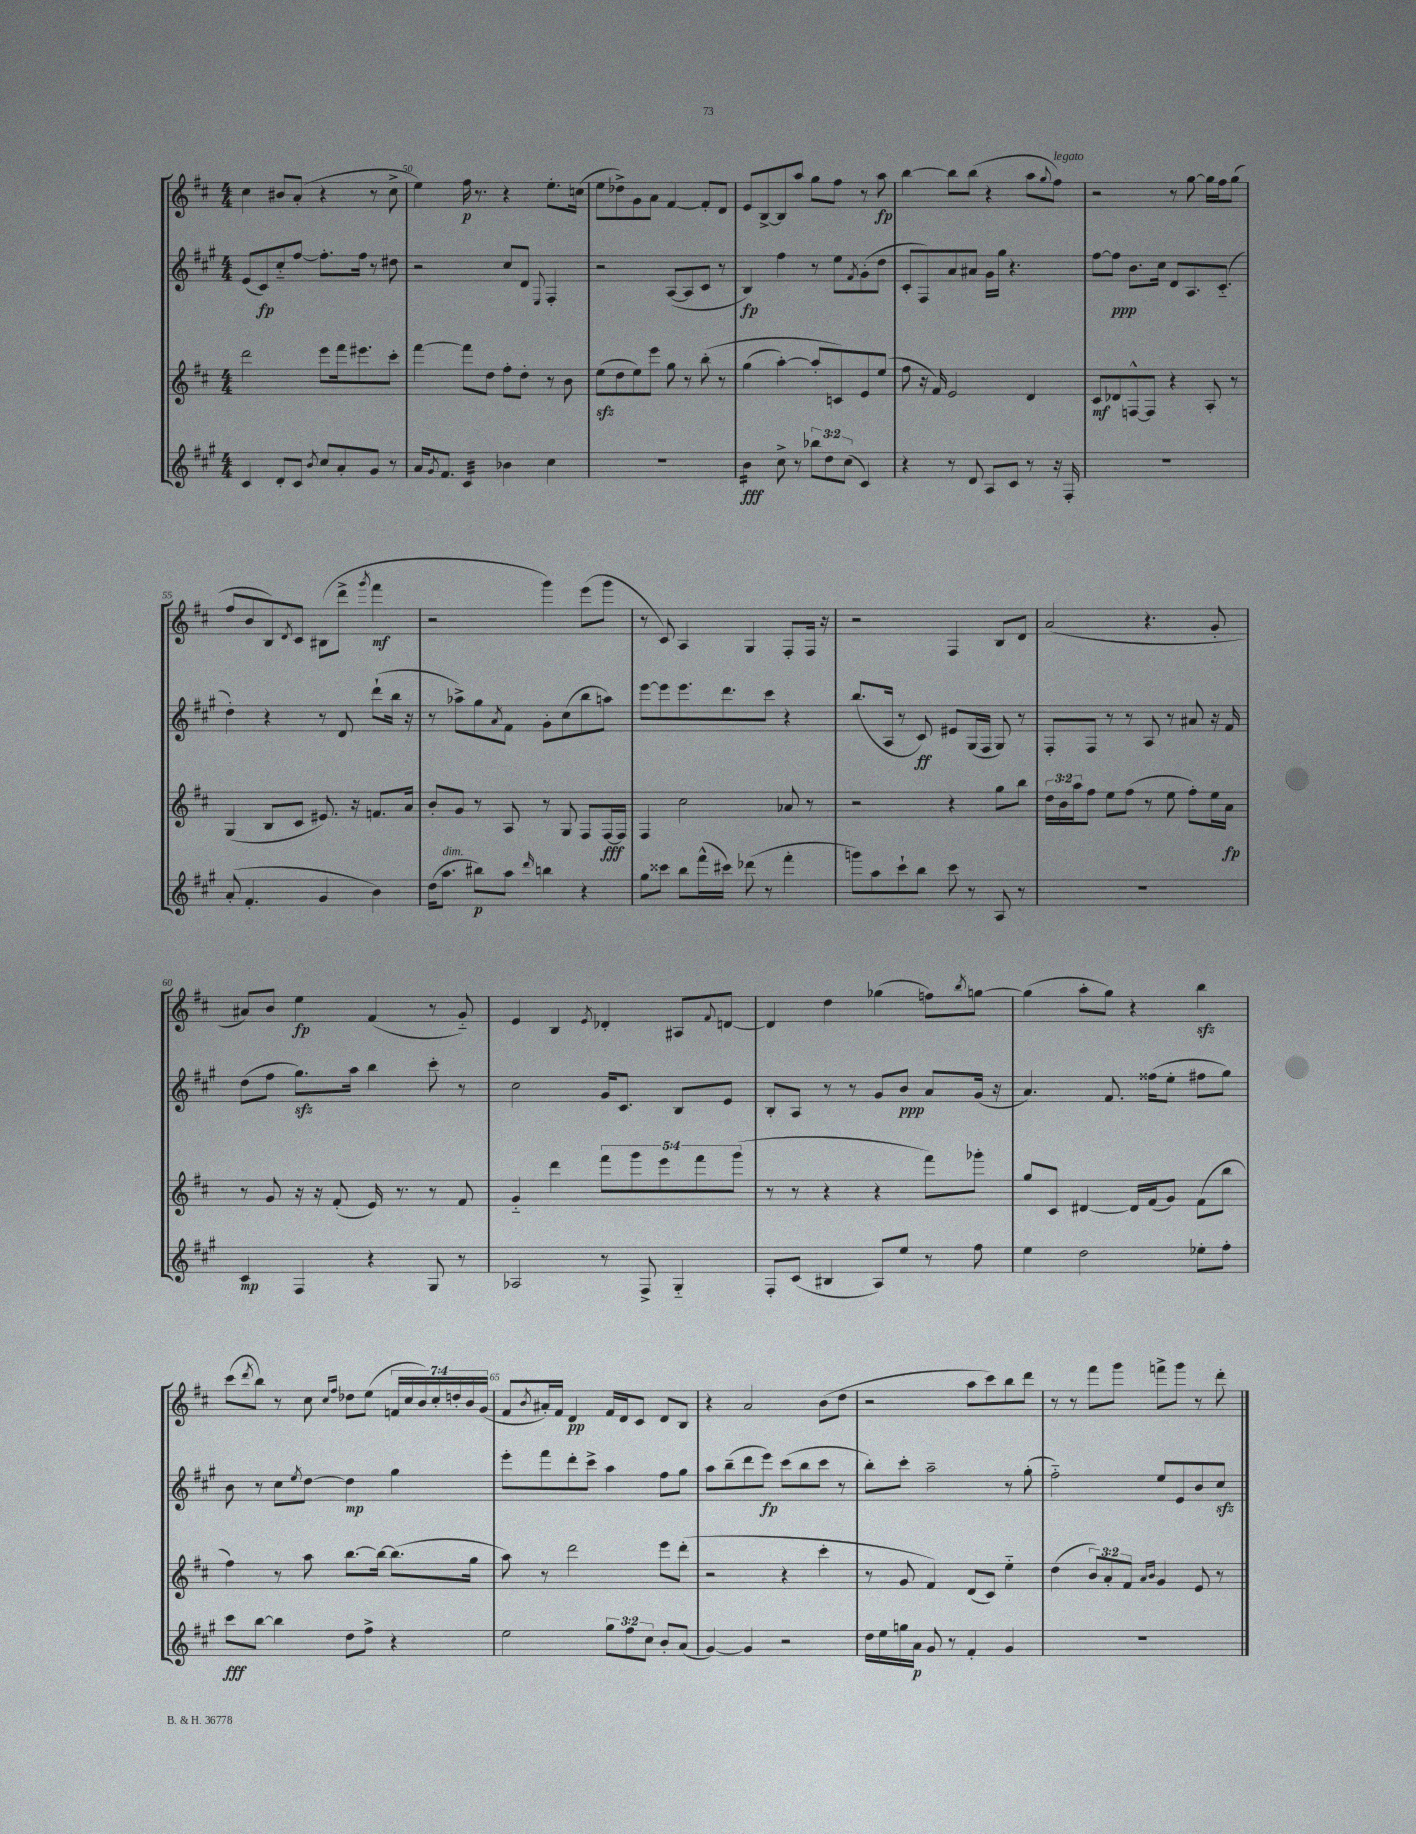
<<
\new StaffGroup <<
\new Staff = "s0" {
    \clef treble \key d \major \numericTimeSignature \time 4/4 \override Staff.TupletNumber.text = #tuplet-number::calc-fraction-text
    cis''4 bis'8 a'8-.( r4 r8 cis''8-> |
    e''4) fis''16\p r8. r4 e''8.-. c''16( |
    e''8 des''8->) g'8 a'8 fis'4~ fis'8-. d'8 |
    e'8 b8~-> b8 a''8 g''8 fis''8 r8 a''8\fp |
    b''4~ b''8 b''8( r4 a''8 \appoggiatura { g''8 } fis''8^\markup { \italic "legato" }) |
    r2 r8 g''8~ g''16 fis''16 g''8( |
    fis''8 b'8 b8) \acciaccatura { d'8 } cis'8 bis8( d'''8-> \acciaccatura { g'''8 } fis'''4\mf |
    r2 g'''4) e'''8( g'''8 |
    r8 cis'8) a4 g4 fis8-. fis16 r16 |
    r2 fis4 b8 d'8 |
    a'2( r4. g'8-. |
    ais'8) b'8 e''4\fp fis'4( r8 g'8-_) |
    e'4 b4 \acciaccatura { e'8 } des'4-. ais8 \appoggiatura { fis'8 } d'8~ |
    d'4 d''4 ges''4( f''8) \acciaccatura { b''8 } g''8~ |
    g''4( a''8-. g''8) r4 b''4\sfz |
    cis'''8( \acciaccatura { d'''8 } b''8) r8 cis''8 \grace { cis''16 fis''16 } des''8 e''8( \tuplet 7/4 { f'16 cis''16 b'16) cis''16-. d''16-. b'16 g'16( } |
    fis'8 \acciaccatura { b'8 } ais'16-.) fis'16 d'4\pp fis'16 d'16 cis'8 d'8 b8 |
    r4 a'2 b'8( d''8 |
    r2 a''8 cis'''8) b''8 d'''8 |
    r8 r8 fis'''8 g'''8 f'''8-> g'''8 r8 d'''8-. \bar "|." |
}
\new Staff = "s1" {
    \clef treble \key a \major \numericTimeSignature \time 4/4
    e'8( cis'8\fp) cis''8-_ fis''8~ fis''8.-. fis''16 r8 dis''8 |
    r2 cis''8 d'8 \appoggiatura { e8 } fis4-. |
    r2 a8~( a8 cis'8 r8 |
    b4\fp) fis''4 r8 e''8 \acciaccatura { fis'8 } gis'8-.( d''8 |
    cis'8-. fis8) a'8 ais'8 gis'16 gis''16 r4. |
    fis''8~ fis''8\ppp b'8. cis''16 d'8 a8. cis'8.-_( |
    d''4-.) r4 r8 d'8 d'''8-!( b''16 r16 |
    r8 aes''8->) gis''8 \acciaccatura { a'8 } fis'8 gis'8-. cis''8( b''8 a''8) |
    e'''8~ e'''8 e'''8. d'''8. cis'''8 r4 |
    b''8.( a16 r8 cis'8\ff) eis'8 gis16( fis16 gis8) r8 |
    fis8-. fis8 r8 r8 a8 r8 ais'8 r16 fis'16 |
    d''8( fis''8 gis''8.\sfz) a''16 b''4 cis'''8-. r8 |
    cis''2 gis'16 cis'8. b8 e'8 |
    b8-. a8 r8 r8 gis'8 b'8\ppp a'8 gis'16( r16 |
    a'4.) fis'8. fisis''16( e''8-. fis''8 gis''8) |
    b'8 r8 cis''8 \acciaccatura { e''8 } d''8~ d''4\mp gis''4 |
    e'''8-. fis'''8 d'''8-. cis'''8-> a''4 fis''8 gis''8 |
    a''8 b''8--( d'''8 e'''8\fp) cis'''8( b''8 cis'''8 r8 |
    b''8-.) cis'''8-. a''2-- r8 gis''8-.( |
    fis''2-_) e''8 e'8 b'8 cis''8\sfz \bar "|." |
}
\new Staff = "s2" {
    \clef treble \key d \major \numericTimeSignature \time 4/4 \override Staff.TupletNumber.text = #tuplet-number::calc-fraction-text
    d'''2 e'''8 fis'''16 eis'''8. cis'''8-. |
    fis'''4~ fis'''8 d''8 fis''8-. d''8-. r8 b'8 |
    e''8\sfz( d''8 e''8) e'''8 g''8 r8 b''8-.\( r8 |
    g''4( a''4~-.) a''8-. c'8\) e'8 e''8( |
    fis''8 r16 fis'16) e'2 d'4 |
    cis'8\mf des'8 f8~-^ f8 r4 a8-. r8 |
    g4( b8 cis'8 eis'8.) r16 f'8. a'16 |
    b'8-. g'8 r8 a8 r8 g8 fis8 fis16~\fff fis16 |
    fis4 cis''2 aes'8 r8 |
    r2 r4 g''8 b''8 |
    \tuplet 3/2 { d''16 b'16 a''16 } fis''8 e''8 fis''8( r8 e''8 fis''8-.) e''16 a'16\fp |
    r8 g'8 r16 r16 fis'8-.( e'16) r8. r8 fis'8 |
    g'4-_ d'''4 \tuplet 5/4 { fis'''8 g'''8 e'''8 fis'''8 g'''8( } |
    r8 r8 r4 r4 fis'''8) ges'''8-. |
    g''8 cis'8 dis'4~ dis'16 fis'16( g'8) fis'8( b''8 |
    fis''4) r8 a''8 b''8.~ b''16~ b''8.( g''16 |
    a''8) r8 d'''2 e'''8 d'''8-.( |
    r2 r4 cis'''4-. |
    r8 g'8 fis'4) d'8( cis'8) e''4-_ |
    d''4( \tuplet 3/2 { b'8) a'8-. fis'8 } \grace { a'16 b'16 } g'4 e'8 r8 \bar "|." |
}
\new Staff = "s3" {
    \clef treble \key a \major \numericTimeSignature \time 4/4 \override Staff.TupletNumber.text = #tuplet-number::calc-fraction-text
    cis'4 d'8-. cis'8 \acciaccatura { b'8 } cis''8 a'8-. gis'8 r8 |
    a'16 \acciaccatura { gis'8 } fis'8. cis'4:32 bes'4 cis''4 |
    R1 |
    b'4:16\fff cis''8-> r8 \tuplet 3/2 { bes''8 d''8 cis''8( } cis'4) |
    r4 r8 d'8 a8 cis'8 r8 r16 fis16-. |
    R1 |
    a'8-.( fis'4.-. gis'4 b'4) |
    d''16( a''8.^\markup { \italic "dim." } bis''8\p) a''8 \grace { d'''16 } b''4 r4 |
    gis''8 cisis'''8 b''8 fis'''16-^( cis'''16) des'''8( r8 fis'''4-. |
    g'''8) a''8 cis'''8-! b''8 cis'''8 r8 a8 r8 |
    R1 |
    cis'4\mp fis4 r4 gis8 r8 |
    aes2 r8 fis8-> gis4-_ |
    fis8-. cis'8( bis4 a8) e''8 r8 fis''8 |
    e''4 d''2 ees''8-. fis''8-. |
    cis'''8\fff b''8~ b''4 d''8 fis''8-> r4 |
    e''2 \tuplet 3/2 { gis''8 fis''8 cis''8 } b'8-. a'8( |
    gis'4~) gis'4 r2 |
    d''16 e''16 g''16 a'16\p gis'8 r8 fis'4-. gis'4 |
    R1 \bar "|." |
}
>>
>>
\layout { \context { \Score currentBarNumber = #49 \override BarNumber.break-visibility = ##(#f #t #t) barNumberVisibility = #(every-nth-bar-number-visible 5) } }
